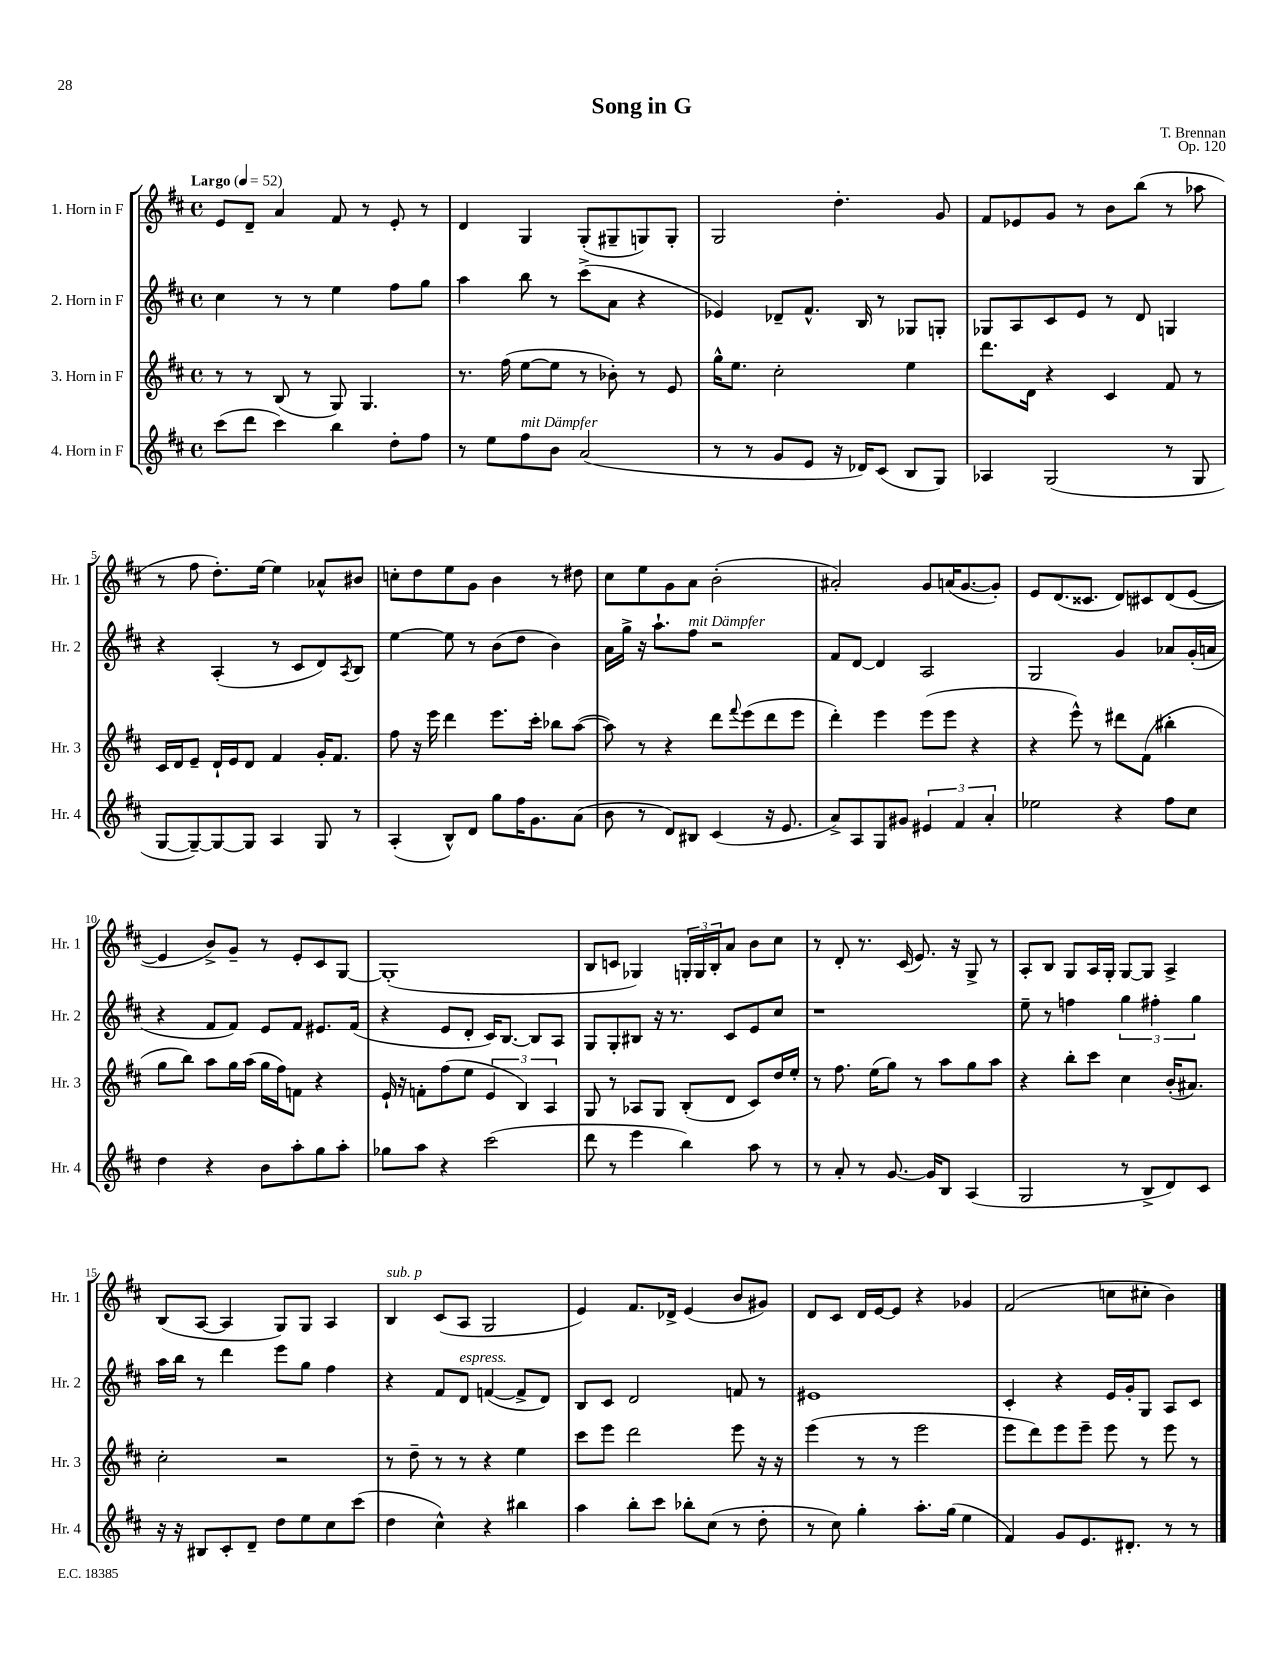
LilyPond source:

\header { title = "Song in G" composer = "T. Brennan" opus = "Op. 120" }
<<
\new StaffGroup <<
\new Staff = "s0" \with { instrumentName = "1. Horn in F" shortInstrumentName = "Hr. 1" } {
    \clef treble \key d \major \defaultTimeSignature \time 4/4 \tempo "Largo" 4 = 52
    e'8 d'8-- a'4 fis'8 r8 e'8-. r8 |
    d'4 g4 g8-.( gis8-- g8) g8-. |
    g2 d''4.-. g'8 |
    fis'8 ees'8 g'8 r8 b'8 b''8( r8 aes''8 |
    r8 fis''8 d''8.-.) e''16~ e''4 aes'8-^ bis'8 |
    c''8-. d''8 e''8 g'8 b'4 r8 dis''8 |
    cis''8 e''8 g'8 a'8 b'2-.( |
    ais'2-.) g'8 a'16( g'8.~ g'8-.) |
    e'8 d'8.( cisis'8. d'8) cis'8 d'8( e'8~ |
    e'4 b'8->) g'8-- r8 e'8-. cis'8 g8~ |
    g1-.( |
    b8 c'8 ges4) \tuplet 3/2 { g16-. g16 b16-. } a'8 b'8 cis''8 |
    r8 d'8-. r8. cis'16( e'8.) r16 g8-> r8 |
    a8-. b8 g8 a16 g16-. g8~ g8 a4-> |
    b8( a8~ a4 g8) g8 a4 |
    b4^\markup { \italic "sub. p" } cis'8( a8 g2 |
    e'4) fis'8. des'16-> e'4( b'8 gis'8) |
    d'8 cis'8 d'16 e'16~ e'8 r4 ges'4 |
    fis'2( c''8 cis''8-. b'4) \bar "|." |
}
\new Staff = "s1" \with { instrumentName = "2. Horn in F" shortInstrumentName = "Hr. 2" } {
    \clef treble \key d \major \defaultTimeSignature \time 4/4
    cis''4 r8 r8 e''4 fis''8 g''8 |
    a''4 b''8 r8 cis'''8->( a'8 r4 |
    ees'4) des'8-- fis'8.-^ b16 r8 ges8 g8-. |
    ges8 a8 cis'8 e'8 r8 d'8 g4 |
    r4 a4-.( r8 cis'8 d'8) \acciaccatura { a8 } b8 |
    e''4~ e''8 r8 b'8( d''8 b'4) |
    a'16 g''16-> r16 a''8.-! fis''8^\markup { \italic "mit Dämpfer" } r2 |
    fis'8 d'8~ d'4 a2 |
    g2 g'4 aes'8 g'16-.( a'16 |
    r4 fis'8 fis'8) e'8 fis'8 eis'8. fis'16( |
    r4 e'8 d'8-. cis'16) b8.~ b8 a8 |
    g8 g8-. bis8 r16 r8. cis'8 e'8 cis''8 |
    r1 |
    e''8-- r8 f''4 \tuplet 3/2 { g''4 fis''4-. g''4 } |
    a''16 b''16 r8 d'''4 e'''8 g''8 fis''4 |
    r4 fis'8 d'8^\markup { \italic "espress." } f'4~( f'8-> d'8) |
    b8 cis'8 d'2 f'8 r8 |
    eis'1 |
    cis'4-. r4 e'16 g'16-. g8 a8 cis'8 \bar "|." |
}
\new Staff = "s2" \with { instrumentName = "3. Horn in F" shortInstrumentName = "Hr. 3" } {
    \clef treble \key d \major \defaultTimeSignature \time 4/4
    r8 r8 b8( r8 g8) g4. |
    r8. fis''16( e''8~ e''8 r8 bes'8-.) r8 e'8 |
    g''16-^ e''8. cis''2-. e''4 |
    d'''8. d'16 r4 cis'4 fis'8 r8 |
    cis'16 d'16 e'8-- d'16-! e'16 d'8 fis'4 g'16-. fis'8. |
    fis''8 r16 e'''16 d'''4 e'''8. cis'''16-. bes''8 a''8~( |
    a''8) r8 r4 d'''8 \appoggiatura { fis'''8 } e'''8( d'''8 e'''8 |
    d'''4-.) e'''4 e'''8( e'''8 r4 |
    r4 e'''8-^) r8 dis'''8 fis'8( bis''4-. |
    g''8 b''8) a''8 g''16 a''16( g''16 fis''16) f'8 r4 |
    e'16-! r16 f'8-. fis''8( e''8 \tuplet 3/2 { e'4 b4) a4 } |
    g8 r8 aes8 g8 b8-.( d'8 cis'8) d''16 e''16-. |
    r8 fis''8. e''16( g''8) r8 a''8 g''8 a''8 |
    r4 b''8-. cis'''8 cis''4 b'16-.( ais'8.) |
    cis''2-. r2 |
    r8 d''8-- r8 r8 r4 e''4 |
    cis'''8 e'''8 d'''2 e'''8 r16 r16 |
    e'''4( r8 r8 e'''2 |
    e'''8 d'''8) e'''8 e'''8-- e'''8 r8 e'''8 r8 \bar "|." |
}
\new Staff = "s3" \with { instrumentName = "4. Horn in F" shortInstrumentName = "Hr. 4" } {
    \clef treble \key d \major \defaultTimeSignature \time 4/4
    cis'''8( d'''8 cis'''4) b''4 d''8-. fis''8 |
    r8 e''8 fis''8^\markup { \italic "mit Dämpfer" } b'8 a'2( |
    r8 r8 g'8 e'8 r16 des'16) cis'8( b8 g8) |
    aes4 g2( r8 g8 |
    g8~ g8~--) g8~ g8 a4 g8 r8 |
    a4-.( b8-^) d'8 g''8 fis''16 g'8. a'8( |
    b'8 r8 d'8) bis8 cis'4( r16 e'8. |
    a'8->) a8 g8 gis'8 \tuplet 3/2 { eis'4 fis'4 a'4-. } |
    ees''2 r4 fis''8 cis''8 |
    d''4 r4 b'8 a''8-. g''8 a''8-. |
    ges''8 a''8 r4 cis'''2( |
    d'''8 r8 e'''4 b''4) a''8 r8 |
    r8 a'8-. r8 g'8.~ g'16 b8 a4( |
    g2 r8 b8-> d'8) cis'8 |
    r16 r16 bis8 cis'8-. d'8-- d''8 e''8 cis''8 cis'''8( |
    d''4 cis''4-^) r4 bis''4 |
    a''4 b''8-. cis'''8 bes''8-. cis''8( r8 d''8-. |
    r8 cis''8) g''4-. a''8.-. g''16( e''4 |
    fis'4) g'8 e'8. dis'8.-. r8 r8 \bar "|." |
}
>>
>>
